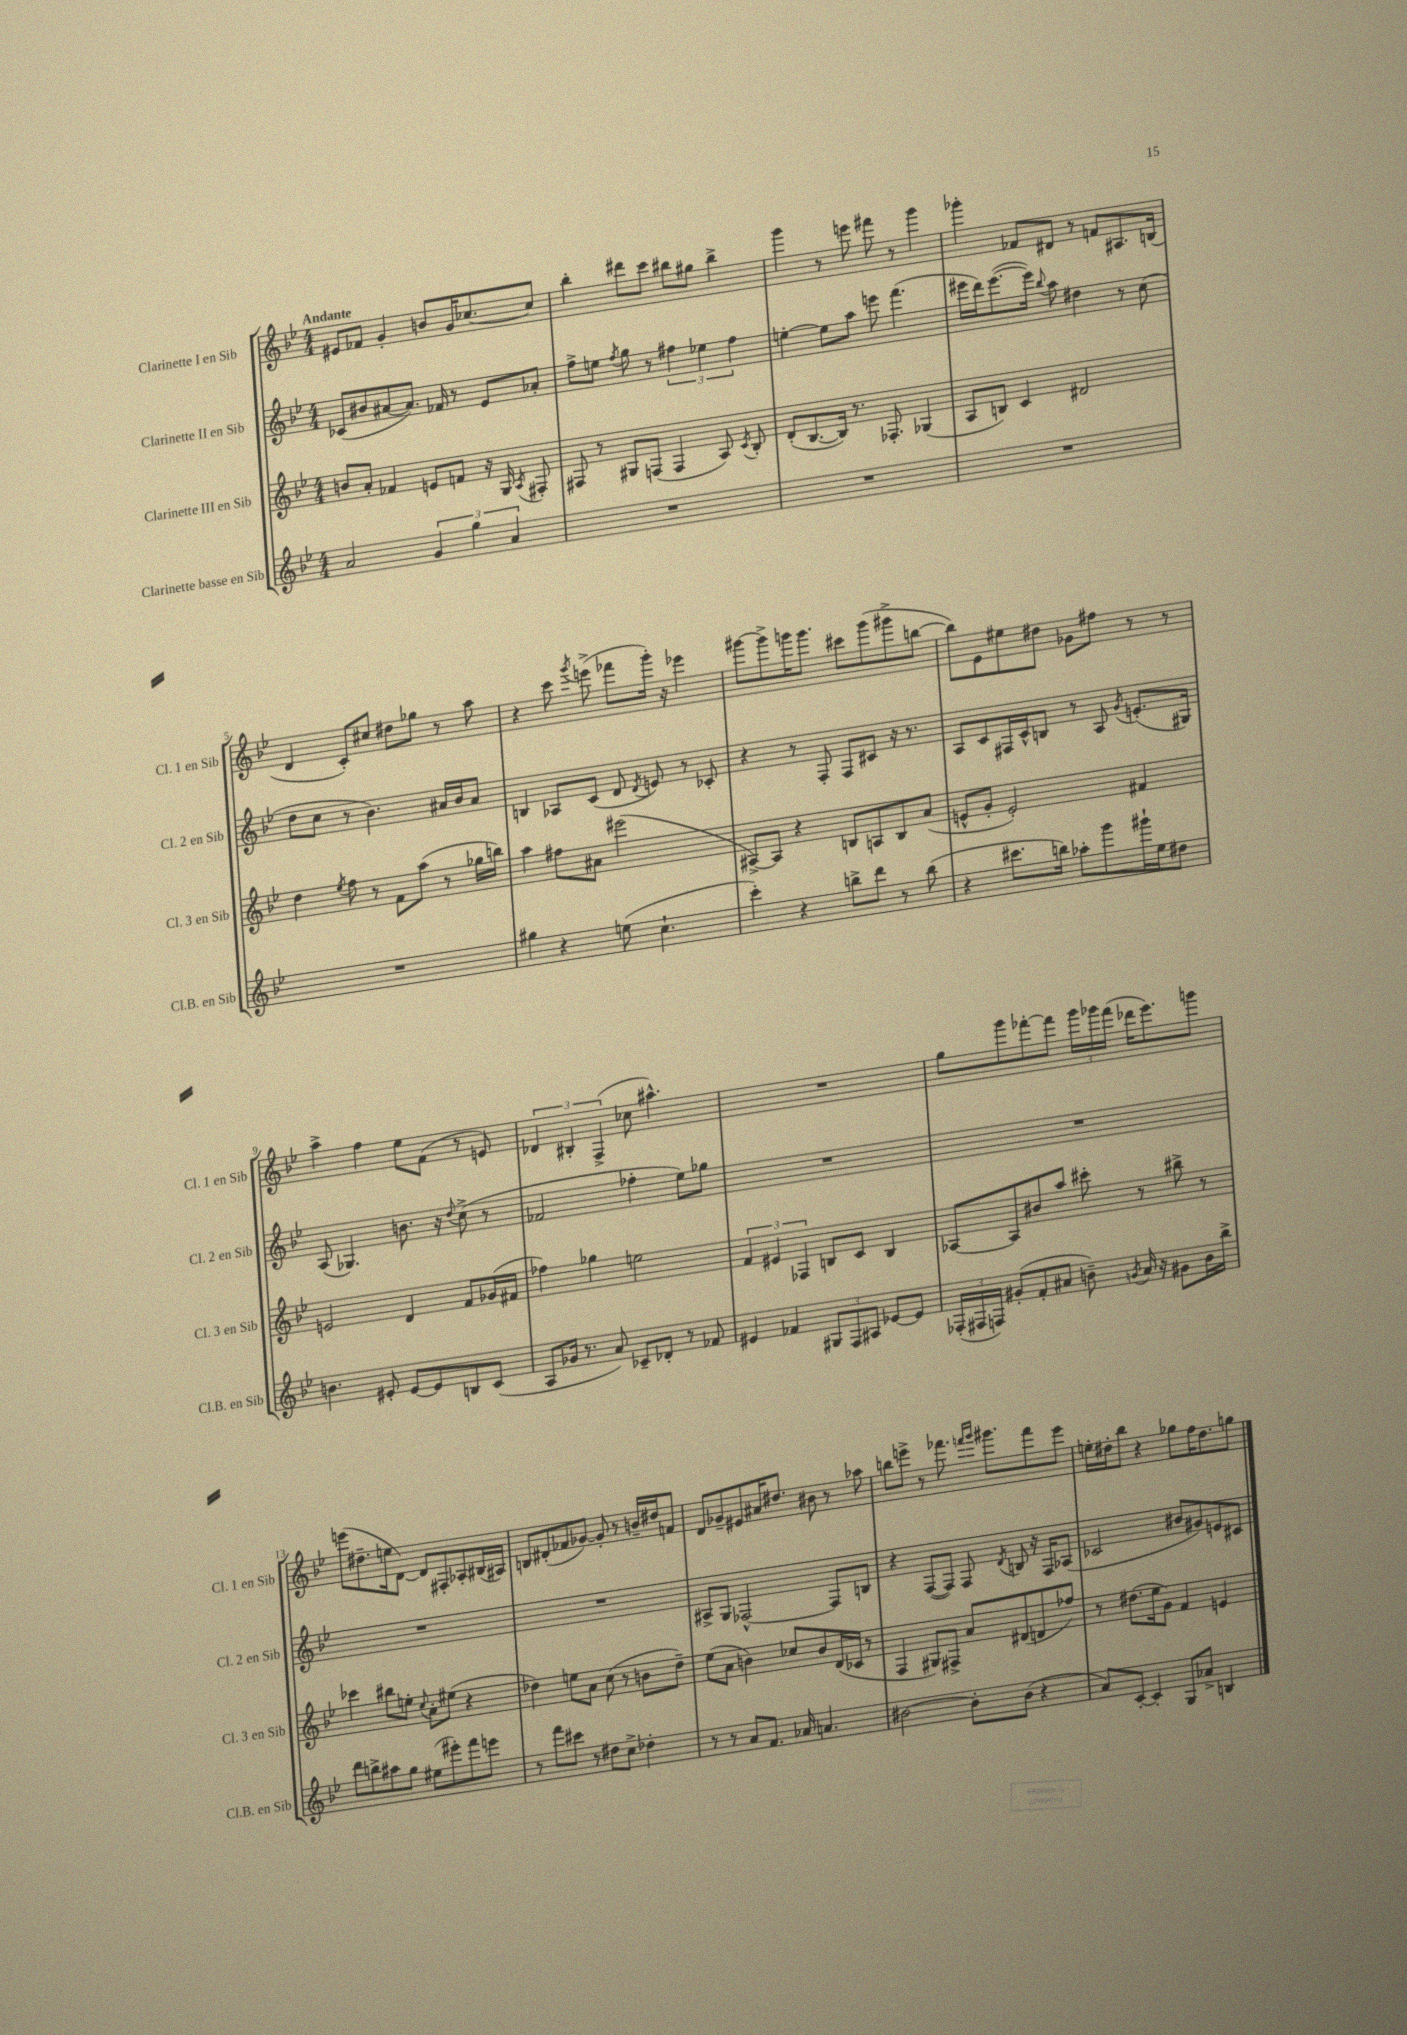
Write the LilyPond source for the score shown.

<<
\new StaffGroup <<
\new Staff = "s0" \with { instrumentName = "Clarinette I en Sib" shortInstrumentName = "Cl. 1 en Sib" } {
    \clef treble \key bes \major \numericTimeSignature \time 4/4 \tempo "Andante"
    \autoBeamOff eis'8[ fes'8] g'4-. b'8[ g'16 ces''8.~ ces''8] |
    bes''4-. dis'''8[ c'''8] bis''8[ gis''8] bis''4-> |
    g'''4 r8 e'''8 fis'''8 r8 g'''4 |
    ges'''4-. fes'8[ dis'8] r8 f'8[ ais8. b16]( |
    d'4 c'8[-.) cis''8] dis''8[ ges''8] r8 a''8 |
    r4 c'''8 \acciaccatura { g'''8 } e'''8->( fes'''8[ g'''16]-.) r16 ees'''4 |
    gis'''8[~ gis'''8-> g'''16 g'''8.] cis'''8[ g'''8( gis'''8-> b''8]~ |
    b''8[) ees'8 eis''8 dis''8] ges'8[ fis''8] r8 r8 |
    a''4-> f''4 ees''8[ f'8]( r8 e'8) |
    \tuplet 3/2 { des'4 bis4-. f4->( } ces''8 ais''4.-^) |
    R1 |
    g''8[ g'''8 fes'''8~-. fes'''8] \tuplet 3/2 { g'''16[ ges'''16 fes'''16]( } des'''16[ ees'''8.) g'''8] |
    e'''8[( dis''8.-- e''16 d'8]~) d'8[ fis8-. aes8-. bis16( ais16]) |
    b8[ dis'8-.( fes'8 ges'8]~) ges'8-. r8 b'16[-- dis''16 f'8] |
    d'8[ ges'8-- eis'8 ais'16 dis''8.] bis'8 r8 aes''8 |
    b''8[ e'''8]-> r8 fes'''8. \grace { f'''16[ g'''16] } gis'''8.[ f'''8 e'''8] |
    e''16[-. dis''16-. bes''8] r4 ges''8[ f''16 dis''8. g''8] \bar "|." |
}
\new Staff = "s1" \with { instrumentName = "Clarinette II en Sib" shortInstrumentName = "Cl. 2 en Sib" } {
    \clef treble \key bes \major \numericTimeSignature \time 4/4
    \autoBeamOff ces'8[( bis'8 ais'8~ ais'8.]) fes'16 r8 ees'8[ aes'8]-. |
    f''8[-> e''8] \acciaccatura { f''8 } g''8 r8 \tuplet 3/2 { fis''4 ees''4 fis''4 } |
    e''4~-. e''8[ a''8] e'''8 f'''4.( |
    eis'''16[ d'''16) eis'''8.~( eis'''16]) \appoggiatura { bes''8 } a''8 dis''4 r8 c''8( |
    d''8[ c''8] r8 bes'4.) ais'16[ bes'16 ais'8] |
    b4 aes8[ c'8]( d'8 \acciaccatura { d'8 } e'8) r8 ces'8-. |
    r4 r8 f8-. f8[ cis'8] r16 r8. |
    a8[ c'8 fis16 c'16-^ b8] r8 a8 \acciaccatura { g'8 } e'8.[-.( gis16]) |
    a8( ges4.) b'8. r16 \appoggiatura { d''8 } c''8->( r8 |
    fes'2 fes''4-. ees''8[) ges''8] |
    R1 |
    R1 |
    R1 |
    R1 |
    ais8[-> g8] fes2~-^ fes8[ b8] |
    r4 f8[~( f8]) f8 \acciaccatura { d'8 } b8 r16 f16[ aes8]( |
    ces'2 bis'8[ gis'8) e'8 cis'8] \bar "|." |
}
\new Staff = "s2" \with { instrumentName = "Clarinette III en Sib" shortInstrumentName = "Cl. 3 en Sib" } {
    \clef treble \key bes \major \numericTimeSignature \time 4/4
    \autoBeamOff b'8[ a'8]-. fes'4 e'8[ f'8] r16 g16 \acciaccatura { a8 } fis8-. |
    fis8 r8 gis8[ f8]( f4 a8) \acciaccatura { c'8 } bes8-. |
    d'8[-.( bes8.~ bes16]) r8. fes8.-. ges4( |
    a8[ b8]) c'4 dis'2 |
    d''4 \acciaccatura { ees''8 } f''8 r8 f'8[ a''8]( r8 ges''16[ b''16]) |
    a''4 fis''8[ ais'8] eis'''2( |
    ais8[~->) ais8] r4 b8[ a8 b8 a'8]( |
    e'8[-^ g'8]-. e'2-.) fis'4 |
    e'2 d'4 f'8[ ges'16( fis'16] |
    fes''4) ges''4 e''2 |
    \tuplet 3/2 { f'4 eis'4 fes4 } b8[ c'8] b4 |
    aes8[~ aes8 bis'8 a''8] cis'''8-. r8 bis''8-> r8 |
    ces'''4 bis''8[ e''8]-. \appoggiatura { c''8 } a'8[-. eis''8]( r4 |
    des''4) e''8[ a'8] c''8( r8 b'8[ des''8]--) |
    ees''8[( a'8] b'4) ces''8[ b'8 d'16( ces'16] r8 |
    f4 gis8[) fis8]-> a'8[ dis'8( d'8 fes''8]) |
    r8 dis''8.[( ees''16 g'8]) f'4 e'4 \bar "|." |
}
\new Staff = "s3" \with { instrumentName = "Clarinette basse en Sib" shortInstrumentName = "Cl.B. en Sib" } {
    \clef treble \key bes \major \numericTimeSignature \time 4/4
    \autoBeamOff a'2 \tuplet 3/2 { g'4 g''4 a'4 } |
    R1 |
    R1 |
    R1 |
    R1 |
    gis''4 r4 e''8( c''4.-! |
    c'''4-.) r4 b''8[-> d'''8] r8 b''8( |
    r4 cis'''8.[ b''16]) aes''8[-. g'''8 gis'''16-! ees''16 dis''8] |
    b'4. eis'8-. eis'8[~ eis'8 b8 c'8]( |
    a8[ ges'16] r8. a'8) ces'8[-- des'8]-. r8 fes'8 |
    eis'4 fes'4 \tuplet 3/2 { gis8[ f8 ais8] } ees'8[~ ees'8] |
    \tuplet 3/2 { fes16[-.( fis16 f16]) } gis'8[-.( f'8-. ais'8] b'8--) \acciaccatura { g'8 } ais'16 r16 gis'8[ b'16 bes''16]-> |
    d'''8[ b''8-> ais''8 g''8] eis''8[( eis'''8-.) f'''8 e'''8] |
    r8 f'''8[ cis'''8] r8 dis''8[ c''8]-> des''4-. |
    r8 r8 a'8[ f'8.] aes'16 a'4. |
    bis'2~ bis'8[-. bis'8]( r4 |
    a'8[) c'8]~-. c'4-. g8[ aes'8]-> b4 \bar "|." |
}
>>
>>
